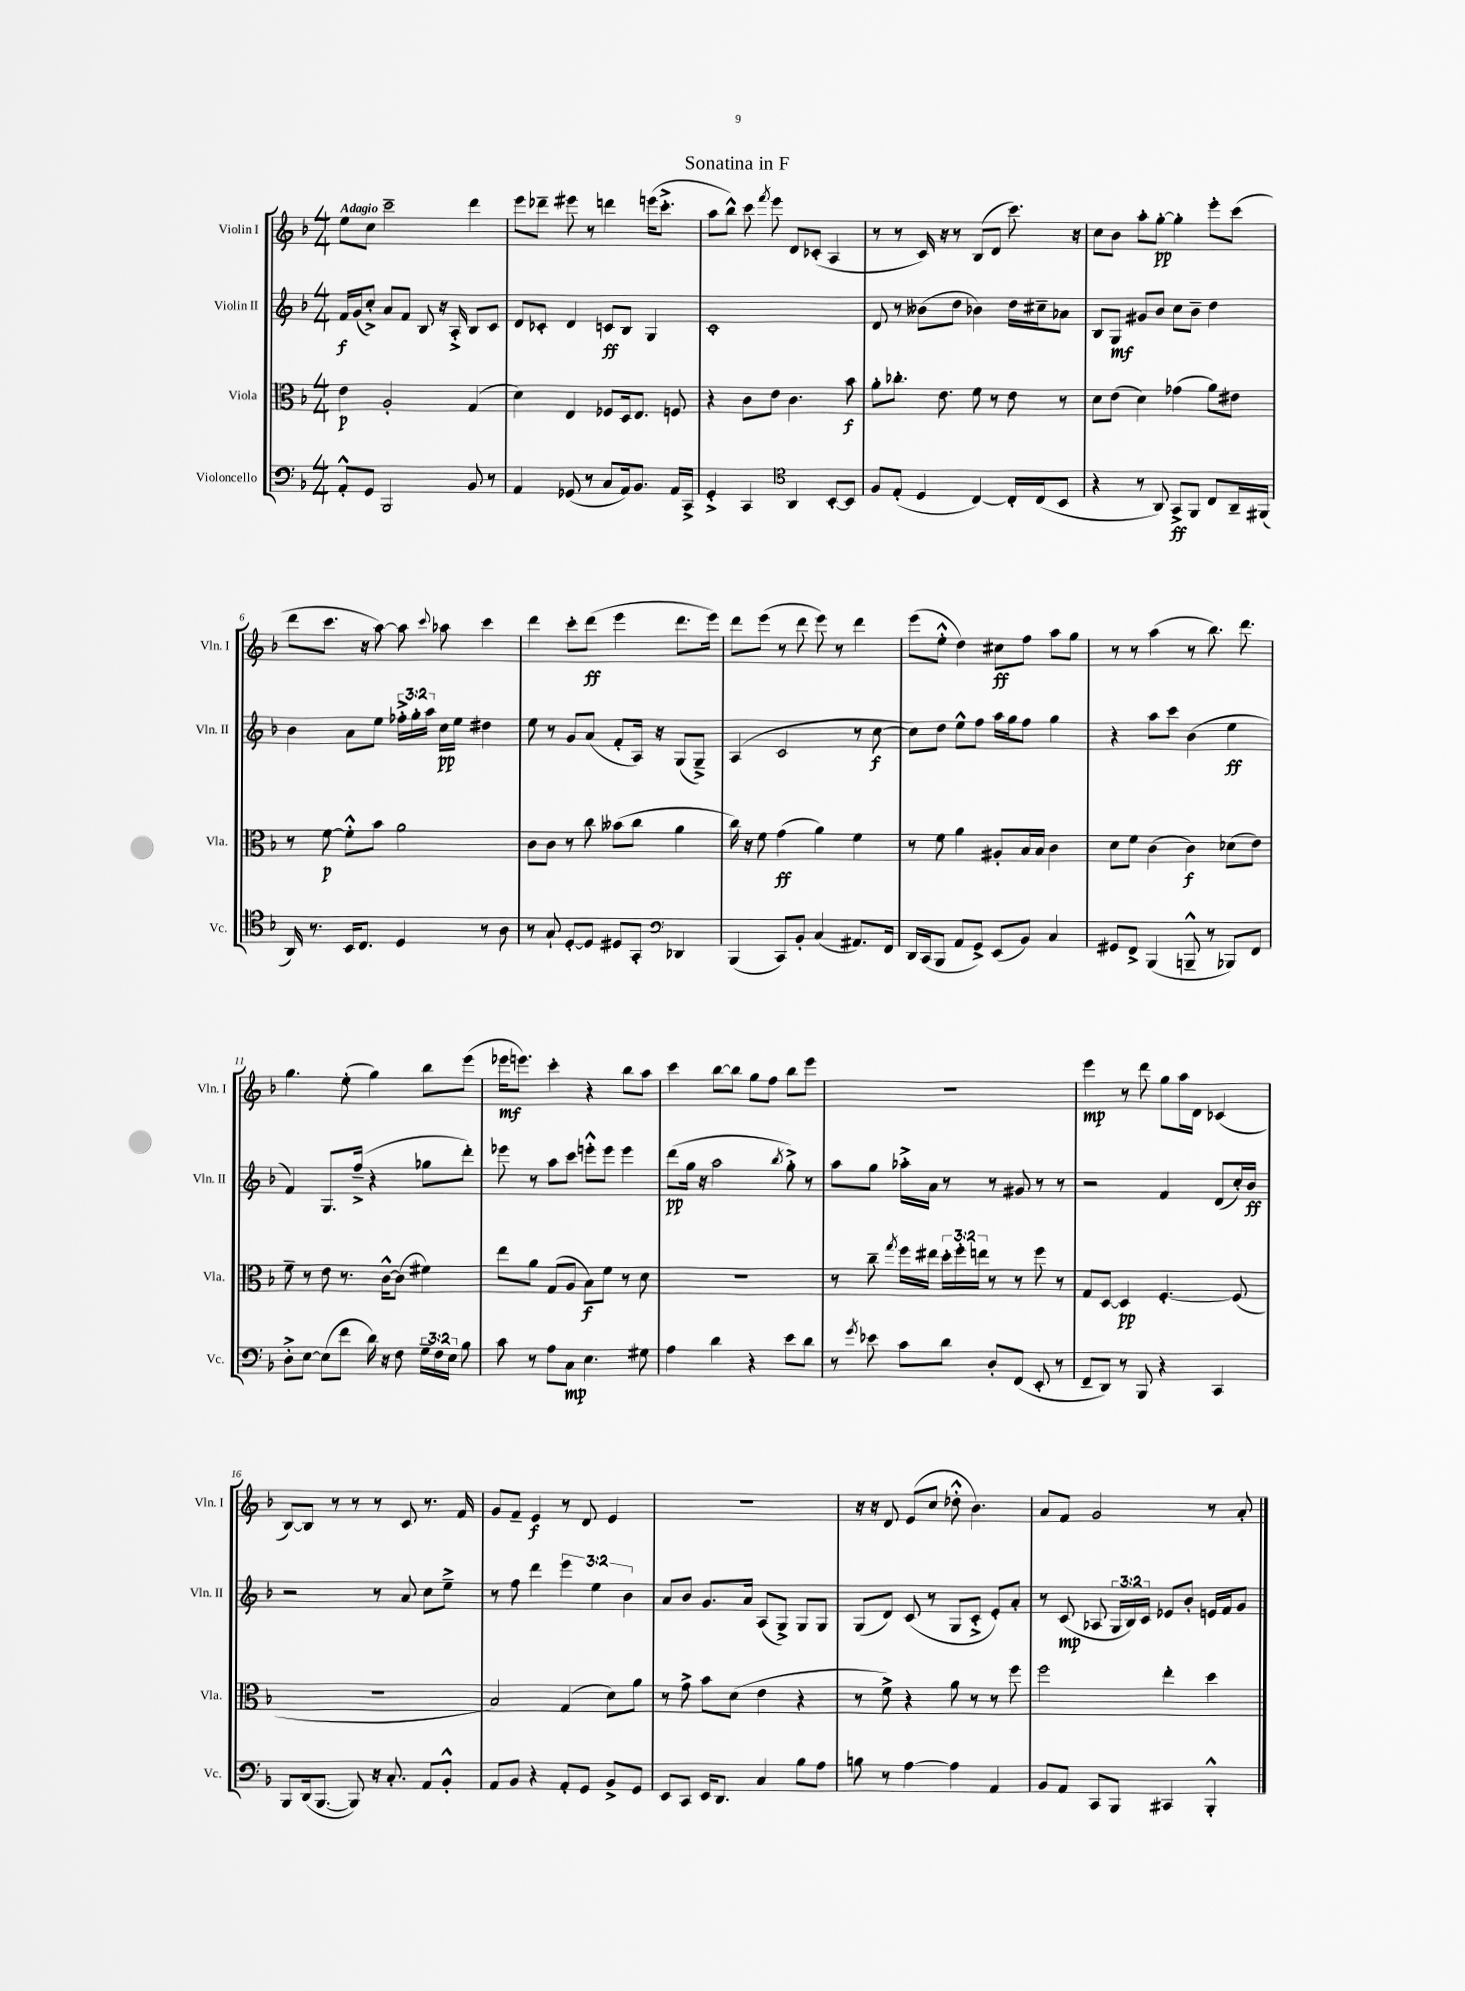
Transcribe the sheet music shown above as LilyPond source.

\header { title = "Sonatina in F" }
<<
\new StaffGroup <<
\new Staff = "s0" \with { instrumentName = "Violin I" shortInstrumentName = "Vln. I" } {
    \clef treble \key f \major \numericTimeSignature \time 4/4 \tempo "Adagio"
    \autoBeamOff e''8[ c''8] c'''2-- d'''4 |
    e'''8[ des'''8]-- eis'''8 r8 d'''4 e'''16[( c'''8.]-.-> |
    a''8[ bes''8]-^) c'''8 \acciaccatura { f'''8 } e'''8 d'8[ ces'8]-.( a4 |
    r8 r8 c'16) r16 r8 bes8[( d'8] c'''8.) r16 |
    c''8[ bes'8] a''8[-. g''8]~-.\pp g''4-. e'''8[-. c'''8]( |
    d'''8[ c'''8.] r16 a''8~) a''8 \appoggiatura { c'''8 } aes''8 c'''4 |
    d'''4 c'''8[-. d'''8]\ff( e'''4 d'''8.[ e'''16]) |
    d'''8[ e'''8]( r8 d'''8 e'''8) r8 d'''4 |
    e'''8[( e''8]-.-^ d''4) cis''8[\ff f''8] a''8[ g''8] |
    r8 r8 a''4( r8 bes''8.) d'''8. |
    g''4. e''8-.( g''4) bes''8[ e'''8]( |
    ees'''16[\mf e'''8.]) c'''4-. r4 bes''8[ a''8] |
    c'''4 bes''8[~ bes''8] g''8[ f''8] bes''8[ e'''8] |
    R1 |
    e'''4\mp r8 d'''8 g''8[ a''16 d'16] ces'4( |
    bes8[~) bes8] r8 r8 r8 c'8 r8. f'16 |
    g'8[ f'8]-- e'4\f r8 d'8 e'4 |
    R1 |
    r16 r16 d'8 e'8[( c''8] des''8-.-^ bes'4.) |
    a'8[ f'8] g'2 r8 a'8-. \bar "|." |
}
\new Staff = "s1" \with { instrumentName = "Violin II" shortInstrumentName = "Vln. II" } {
    \clef treble \key f \major \numericTimeSignature \time 4/4 \override Staff.TupletNumber.text = #tuplet-number::calc-fraction-text
    \autoBeamOff f'16[\f g'16( c''8]-.->) a'8[ f'8] bes8 r16 a16-.-> bes8[ c'8] |
    d'8[ ces'8]-. d'4 c'8[\ff bes8] g4 |
    c'1-. |
    d'8 r8 beses'8[( d''8] bes'4) d''16[ cis''16-- aes'8] |
    bes8[ g8]\mf gis'8[ bes'8] c''8[ bes'8]-- d''4 |
    bes'4 a'8[ e''8] \tuplet 3/2 { fes''16[-.-> g''16-. a''16] } c''16[\pp e''16] dis''4 |
    e''8 r8 g'8[ a'8]( f'8[-. a16]) r16 g8[( g8]--->) |
    a4( c'2 r8 c''8~\f |
    c''8[) d''8] e''8[-^ f''8] a''16[ g''16 f''8] g''4 |
    r4 a''8[ c'''8] bes'4( e''4\ff |
    f'4) g8.[ f''16]--->( r4 ges''8[ d'''8]-.) |
    ees'''8 r8 a''8[ c'''8] e'''8[-.-^ e'''8] e'''4 |
    d'''8[\pp( g''16] r16 a''2 \acciaccatura { bes''8 } g''8-.->) r8 |
    a''8[ g''8] aes''16[-.-> a'16] r8 r8 gis'8 r8 r8 |
    r2 f'4 d'8[( c''16-.) bes'16]\ff |
    r2 r8 a'8 c''8[ e''8]---> |
    r8 f''8 d'''4 \tuplet 3/2 { e'''4 e''4 bes'4 } |
    a'8[ bes'8] g'8.[ a'16] a8[( g8]->) g8[ g8] |
    g8[( d'8]) c'8( r8 g8[ c'8]-.-> e'8[-.) a'8]-. |
    r8 c'8\mp( aes8 \tuplet 3/2 { g16[ bes16) c'16] } ees'8[ bes'8]-. e'16[ f'16 g'8] \bar "|." |
}
\new Staff = "s2" \with { instrumentName = "Viola" shortInstrumentName = "Vla." } {
    \clef alto \key f \major \numericTimeSignature \time 4/4 \override Staff.TupletNumber.text = #tuplet-number::calc-fraction-text
    \autoBeamOff e'4\p a2-. g4( |
    d'4) e4 fes8[ d16 e8.] f8 |
    r4 c'8[ e'8] c'4. bes'8\f |
    a'8[-. ces''8.]-. e'8. f'8 r8 e'8 r8 |
    d'8[ e'8]( d'4) ges'4( a'8[) eis'8] |
    r8 f'8~\p f'8[-.-^ bes'8] a'2 |
    c'8[ c'8] r8 c''8 beses'8[( c''8] a'4 |
    c''16) r16 f'8 g'4\ff( a'4) f'4 |
    r8 f'8 a'4 ais8[-. bes16 bes16] c'4 |
    d'8[ f'8] c'4( c'4\f) des'8[( e'8]) |
    f'8-- r8 e'8 r8. c'16[~-^ c'8]( fis'4) |
    e''8[ a'8] g8[( a8] bes8[\f) f'8] r8 d'8 |
    R1 |
    r8 c''8-- \acciaccatura { g''8 } f''16[ eis''16] \tuplet 3/2 { d''16[-. f''16-. e''16] } r8 r8 f''8 r8 |
    g8[ d8]~ d4\pp f4.~-. f8( |
    r1 |
    bes2) g4( d'8[) a'8] |
    r8 g'8-> bes'8[ d'8]( e'4 r4 |
    r8 f'8->) r4 a'8 r8 r8 f''8 |
    f''2 e''4-. d''4 \bar "|." |
}
\new Staff = "s3" \with { instrumentName = "Violoncello" shortInstrumentName = "Vc." } {
    \clef bass \key f \major \numericTimeSignature \time 4/4 \override Staff.TupletNumber.text = #tuplet-number::calc-fraction-text
    \autoBeamOff a,8[-.-^ g,8] bes,,2 bes,8 r8 |
    a,4 ges,8( r8 c8[ a,16) bes,8.] a,16[ c,16]-> |
    g,4-.-> c,4 \clef tenor a,4 bes,8[~-. bes,8] |
    f8[ e8]-.( d4 c4~) c16[-. c16( bes,8] |
    r4 r8 a,8) g,8[->\ff f,8] c8[ a,16-- fis,16]( |
    a,16) r8. bes,16[ c8.] d4 r8 a8 |
    r8 g8-! d8[~-. d8] dis8[ g,8]-. \clef bass des,4 |
    bes,,4( c,8[) bes,8]-. c4( ais,8.[) f,16] |
    d,16[ c,16( bes,,8] a,8[ g,8]->) e,8[( bes,8]) c4 |
    gis,8[ f,8]-> bes,,4( b,,8---^ r8 bes,,8[) f,8] |
    d8[-.-> e8]~ e8[( f'8] d'16) r16 f8 \tuplet 3/2 { g16[-- f16 e16] } bes8 |
    c'8 r8 a8[ c8]\mp e4. gis8 |
    a4 d'4 r4 e'8[ d'8] |
    r8 \acciaccatura { g'8 } ees'8 c'8[ d'8] d8[-. f,8]( e,8-. r8 |
    f,8[-- d,8]) r8 bes,,8 r4 c,4 |
    bes,,8[ d,16( bes,,8.]~ bes,,8) r16 c8.-. a,8[ bes,8]-.-^ |
    a,8[ bes,8] r4 a,8[-. g,8] bes,8[-> g,8] |
    e,8[ c,8] e,16[ d,8.] c4 bes8[ a8] |
    b8 r8 a4~ a4 a,4 |
    bes,8[ a,8] c,8[ bes,,8] cis,4 bes,,4-.-^ \bar "|." |
}
>>
>>
